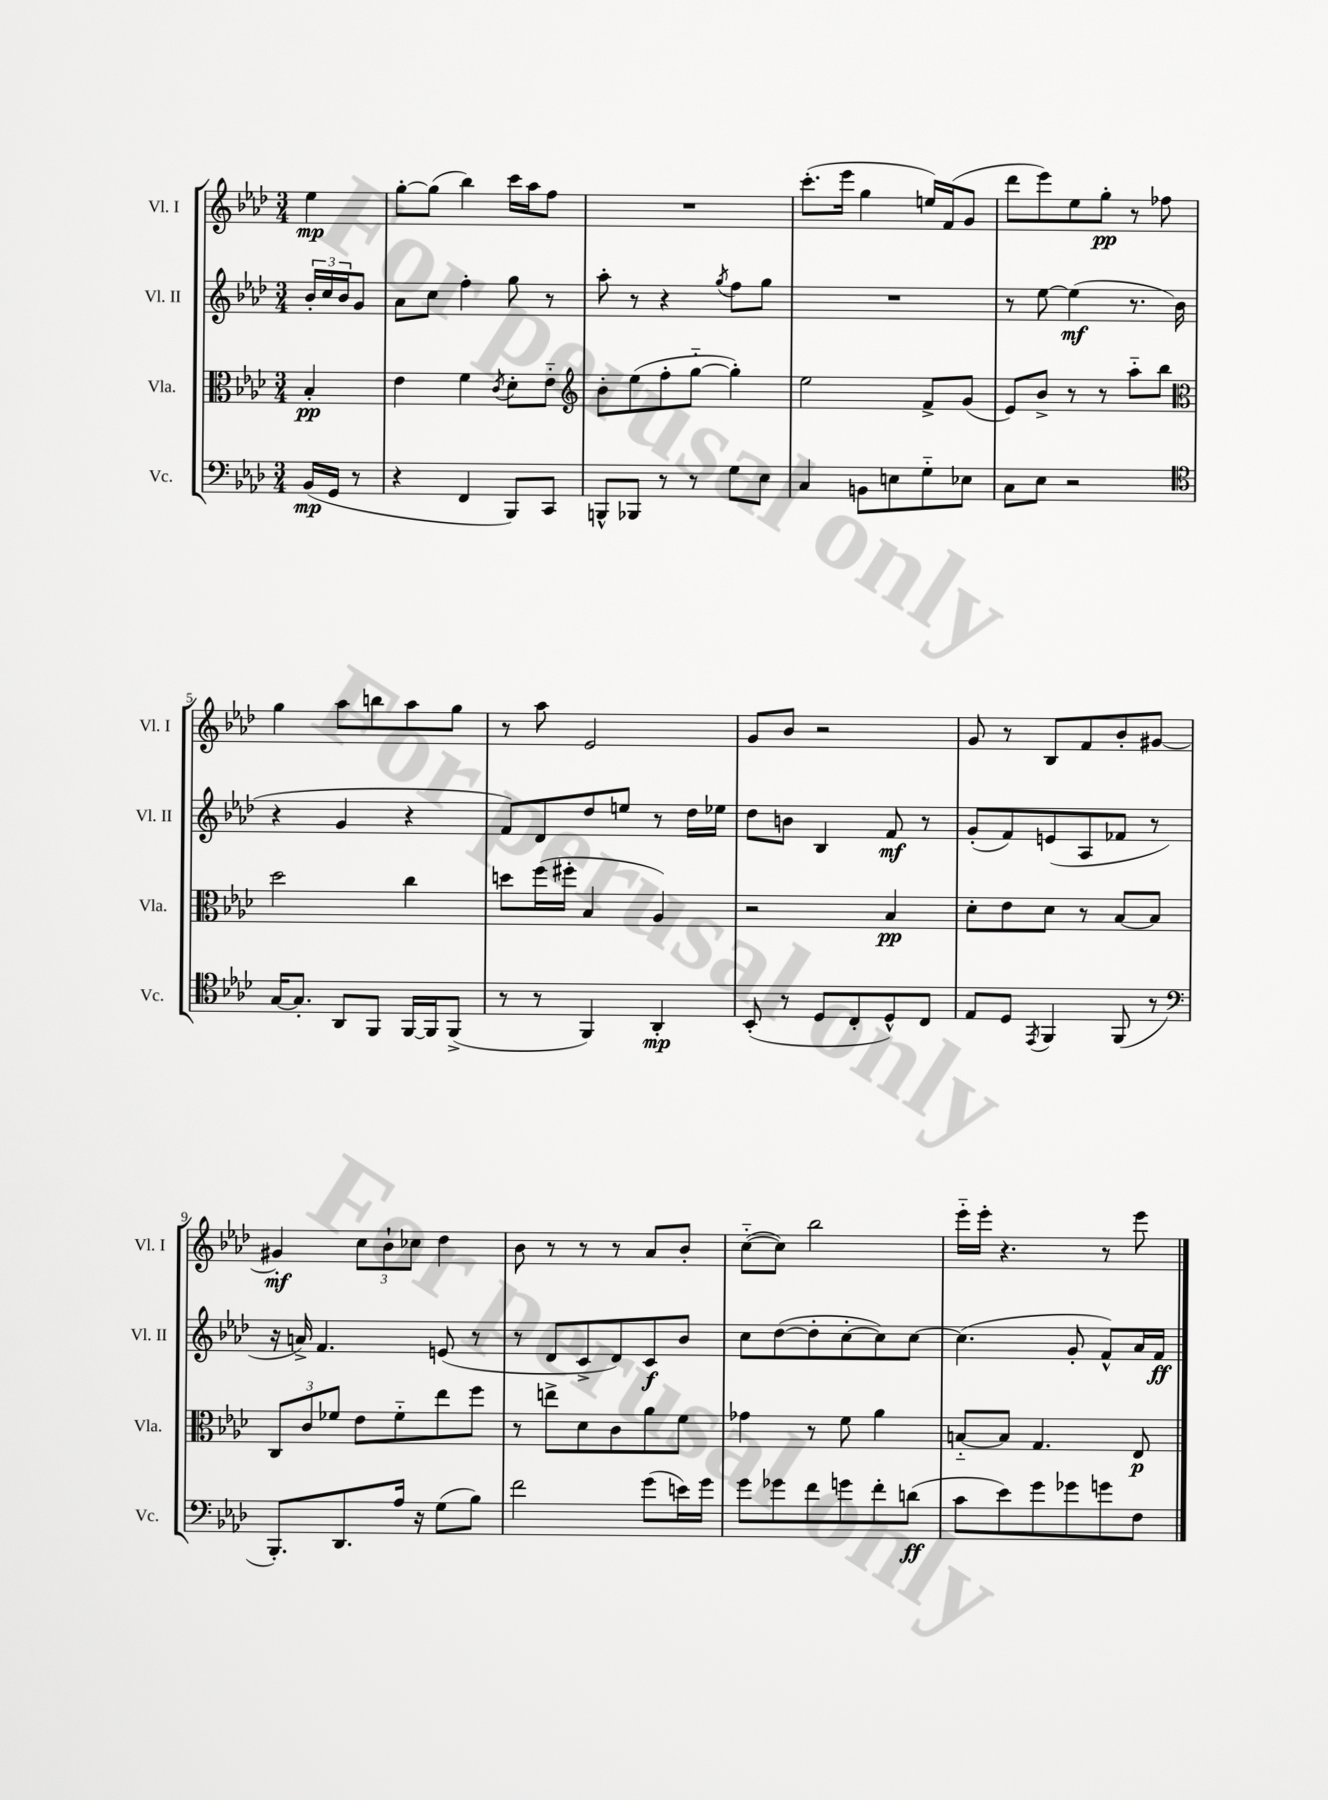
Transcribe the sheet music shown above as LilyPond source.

<<
\new StaffGroup <<
\new Staff = "s0" \with { instrumentName = "Vl. I" shortInstrumentName = "Vl. I" } {
    \clef treble \key aes \major \numericTimeSignature \time 3/4 \partial 4
    ees''4\mp |
    g''8~-. g''8( bes''4) c'''16 aes''16 f''8 |
    R2. |
    c'''8.-.( ees'''16 g''4 e''16) f'16( g'8 |
    des'''8 ees'''8) ees''8 g''8-.\pp r8 fes''8 |
    g''4 aes''8 b''8 aes''8 g''8 |
    r8 aes''8 ees'2 |
    g'8 bes'8 r2 |
    g'8 r8 bes8 f'8 bes'8-. gis'8~ |
    gis'4-.\mf \tuplet 3/2 { c''8 bes'8-! ces''8 } des''4 |
    bes'8 r8 r8 r8 aes'8 bes'8-. |
    c''8~-_( c''8) bes''2 |
    ees'''16-_ ees'''16-. r4. r8 ees'''8 \bar "|." |
}
\new Staff = "s1" \with { instrumentName = "Vl. II" shortInstrumentName = "Vl. II" } {
    \clef treble \key aes \major \numericTimeSignature \time 3/4 \partial 4
    \tuplet 3/2 { bes'16-. c''16 bes'16 } g'8 |
    aes'8 c''8 f''4-. g''8 r8 |
    aes''8-. r8 r4 \acciaccatura { g''8 } f''8 g''8 |
    R2. |
    r8 ees''8~ ees''4\mf( r8. bes'16 |
    r4 g'4 r4 |
    f'8) des'8 des''8 e''8 r8 des''16 ees''16 |
    des''8 b'8 bes4 f'8\mf r8 |
    g'8-.( f'8) e'8( aes8 fes'8 r8 |
    r16 a'16->) f'4. e'8( r8 |
    r8 des'8 c'8-> des'8) c'8\f bes'8 |
    c''8 des''8~( des''8-. c''8~-. c''8) c''8~ |
    c''4.( g'8-. f'8-^) aes'16 f'16\ff \bar "|." |
}
\new Staff = "s2" \with { instrumentName = "Vla." shortInstrumentName = "Vla." } {
    \clef alto \key aes \major \numericTimeSignature \time 3/4 \partial 4
    bes4-.\pp |
    ees'4 f'4 \acciaccatura { c'8 } des'8-. ees'8-_ |
    \clef treble bes'8-. ees''8( f''8-. g''8~-_ g''4-.) |
    ees''2 f'8-> g'8( |
    ees'8) bes'8-> r8 r8 aes''8-_ bes''8 |
    \clef alto des''2 c''4 |
    d''8 f''16( fis''16-. bes4 aes4) |
    r2 bes4\pp |
    des'8-. ees'8 des'8 r8 bes8~ bes8 |
    \tuplet 3/2 { c8 c'8 fes'8 } ees'8 fes'8-_ ees''8 f''8 |
    r8 e''8-> des'8 c'8 aes'8 f'8 |
    ges'4 r8 f'8 aes'4 |
    b8~-_ b8 g4. ees8\p \bar "|." |
}
\new Staff = "s3" \with { instrumentName = "Vc." shortInstrumentName = "Vc." } {
    \clef bass \key aes \major \numericTimeSignature \time 3/4 \partial 4
    bes,16\mp( g,16 r8 |
    r4 f,4 bes,,8) c,8 |
    b,,8-^ bes,,8 r8 r8 g8 ees8 |
    c4 b,8 e8 g8-_ ees8 |
    c8 ees8 r2 |
    \clef tenor g16~ g8.-. aes,8 f,8 f,16~ f,16 f,8->( |
    r8 r8 f,4) aes,4-.\mp |
    bes,8-.( r8 des8 c8-. des8-^) c8 |
    ees8 des8 \acciaccatura { ees,8 } f,4 f,8( r8 |
    \clef bass bes,,8.-.) des,8. aes16 r16 g8( bes8) |
    f'2 g'8( e'16) g'16 |
    g'8 ges'8 f'8 g'8 f'8-. d'8\ff( |
    c'8 ees'8) g'8 ges'8 g'8 f8 \bar "|." |
}
>>
>>
